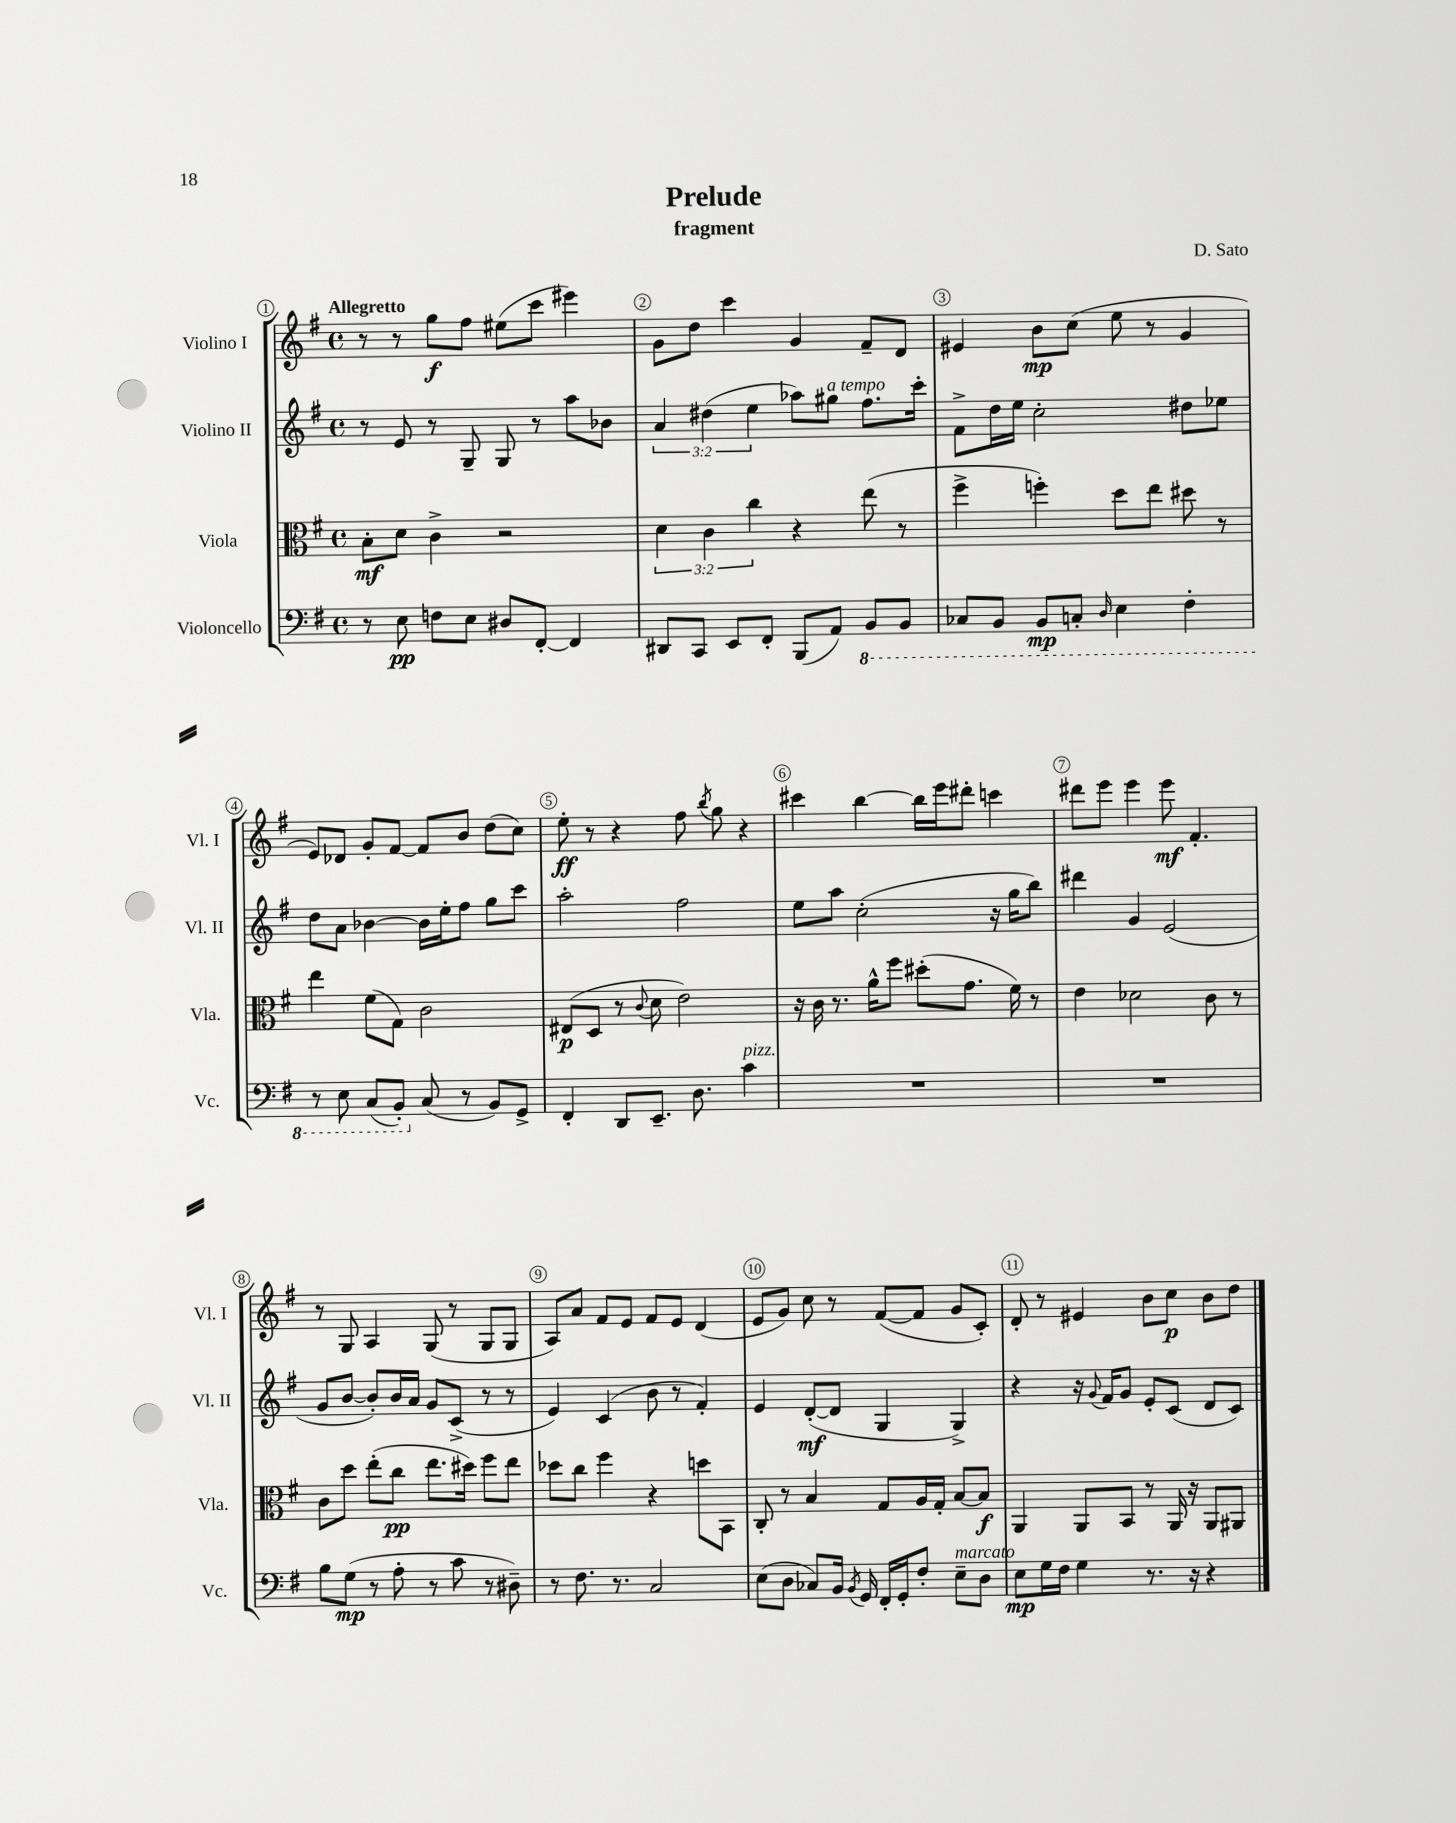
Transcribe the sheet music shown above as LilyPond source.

\header { title = "Prelude" composer = "D. Sato" subtitle = "fragment" }
<<
\new StaffGroup <<
\new Staff = "s0" \with { instrumentName = "Violino I" shortInstrumentName = "Vl. I" } {
    \clef treble \key g \major \defaultTimeSignature \time 4/4 \tempo "Allegretto"
    \autoBeamOff r8 r8 g''8[\f fis''8] eis''8[( c'''8] eis'''4) |
    g'8[ d''8] c'''4 g'4 fis'8[-- d'8] |
    eis'4 b'8[\mp c''8]( e''8 r8 g'4 |
    e'8[) des'8] g'8[-. fis'8]~ fis'8[ b'8] d''8[( c''8]) |
    e''8-.\ff r8 r4 fis''8 \acciaccatura { b''8 } g''8 r4 |
    cis'''4 b''4~ b''16[ e'''16 dis'''8]-. c'''4 |
    dis'''8[ e'''8] e'''4 e'''8\mf fis'4.-. |
    r8 g8 a4 g8( r8 g8[ g8] |
    a8[) a'8] fis'8[ e'8] fis'8[ e'8] d'4( |
    e'8[ g'8]) c''8 r8 fis'8[~( fis'8] g'8[ c'8]-.) |
    d'8-. r8 eis'4 b'8[ c''8]\p b'8[ d''8] \bar "|." |
}
\new Staff = "s1" \with { instrumentName = "Violino II" shortInstrumentName = "Vl. II" } {
    \clef treble \key g \major \defaultTimeSignature \time 4/4 \override Staff.TupletNumber.text = #tuplet-number::calc-fraction-text
    \autoBeamOff r8 e'8 r8 g8-- g8 r8 a''8[ bes'8] |
    \tuplet 3/2 { a'4 dis''4( e''4 } aes''8[) gis''8]^\markup { \italic "a tempo" } fis''8.[ c'''16]-. |
    fis'8[-> d''16 e''16] c''2-. dis''8[ ees''8] |
    d''8[ a'8] bes'4~ bes'16[ e''16-. fis''8] g''8[ c'''8] |
    a''2-. fis''2 |
    e''8[ a''8] c''2-.( r16 g''16[ b''8]) |
    dis'''4 g'4 e'2( |
    g'8[ b'8]~ b'8[-.) b'16 a'16] g'8[ c'8]->( r8 r8 |
    e'4) c'4( b'8 r8 fis'4-.) |
    e'4 d'8[~-.\mf( d'8] g4 g4->) |
    r4 r16 \appoggiatura { g'8 } fis'16[ g'8] e'8[-. c'8]( d'8[ c'8]) \bar "|." |
}
\new Staff = "s2" \with { instrumentName = "Viola" shortInstrumentName = "Vla." } {
    \clef alto \key g \major \defaultTimeSignature \time 4/4 \override Staff.TupletNumber.text = #tuplet-number::calc-fraction-text
    \autoBeamOff b8[-.\mf d'8] c'4-> r2 |
    \tuplet 3/2 { d'4 c'4 c''4 } r4 e''8( r8 |
    fis''4-> f''4-.) d''8[ e''8] dis''8 r8 |
    e''4 fis'8[( g8]) c'2 |
    eis8[\p( d8] r8 \appoggiatura { c'8 } d'8 e'2) |
    r16 c'16 r8. a'16[-^ fis''8] dis''8[-.( g'8.] fis'16) r8 |
    e'4 des'2 c'8 r8 |
    c'8[ d''8] e''8[-.( c''8]\pp e''8.[ dis''16]) fis''8[ e''8] |
    des''8[ c''8] fis''4 r4 d''8[ b,8] |
    c8-. r8 b4 g8[ a16 g16]-. b8[~ b8]\f |
    a,4 a,8[ b,8] r8 a,16 r16 a,8[ ais,8] \bar "|." |
}
\new Staff = "s3" \with { instrumentName = "Violoncello" shortInstrumentName = "Vc." } {
    \clef bass \key g \major \defaultTimeSignature \time 4/4
    \autoBeamOff r8 e8\pp f8[ e8] dis8[ fis,8]~-. fis,4 |
    dis,8[ c,8] e,8[ fis,8]-. b,,8[( a,8]) \ottava #-1 b,,8[ b,,8] |
    ces,8[ b,,8] b,,8[\mp c,8]-. \grace { d,16 } e,4 fis,4-. |
    r8 e,8 c,8[( b,,8]-.) \ottava #0 c8( r8 b,8[) g,8]-> |
    fis,4-. d,8[ e,8.]-- d8. c'4^\markup { \italic "pizz." } |
    R1 |
    R1 |
    b8[ g8]\mp( r8 a8-. r8 c'8 r8 dis8--) |
    r8 fis8. r8. c2 |
    e8[( d8] ces8[) b,16] \acciaccatura { b,8 } g,16 fis,16[-. g,16-. fis8]-. e8[--^\markup { \italic "marcato" } d8] |
    e8[\mp g16 fis16] g4 r8. r16 r4 \bar "|." |
}
>>
>>
\layout { \context { \Score \override BarNumber.break-visibility = ##(#f #t #t) barNumberVisibility = #all-bar-numbers-visible \override BarNumber.stencil = #(make-stencil-circler 0.1 0.3 ly:text-interface::print) } }
